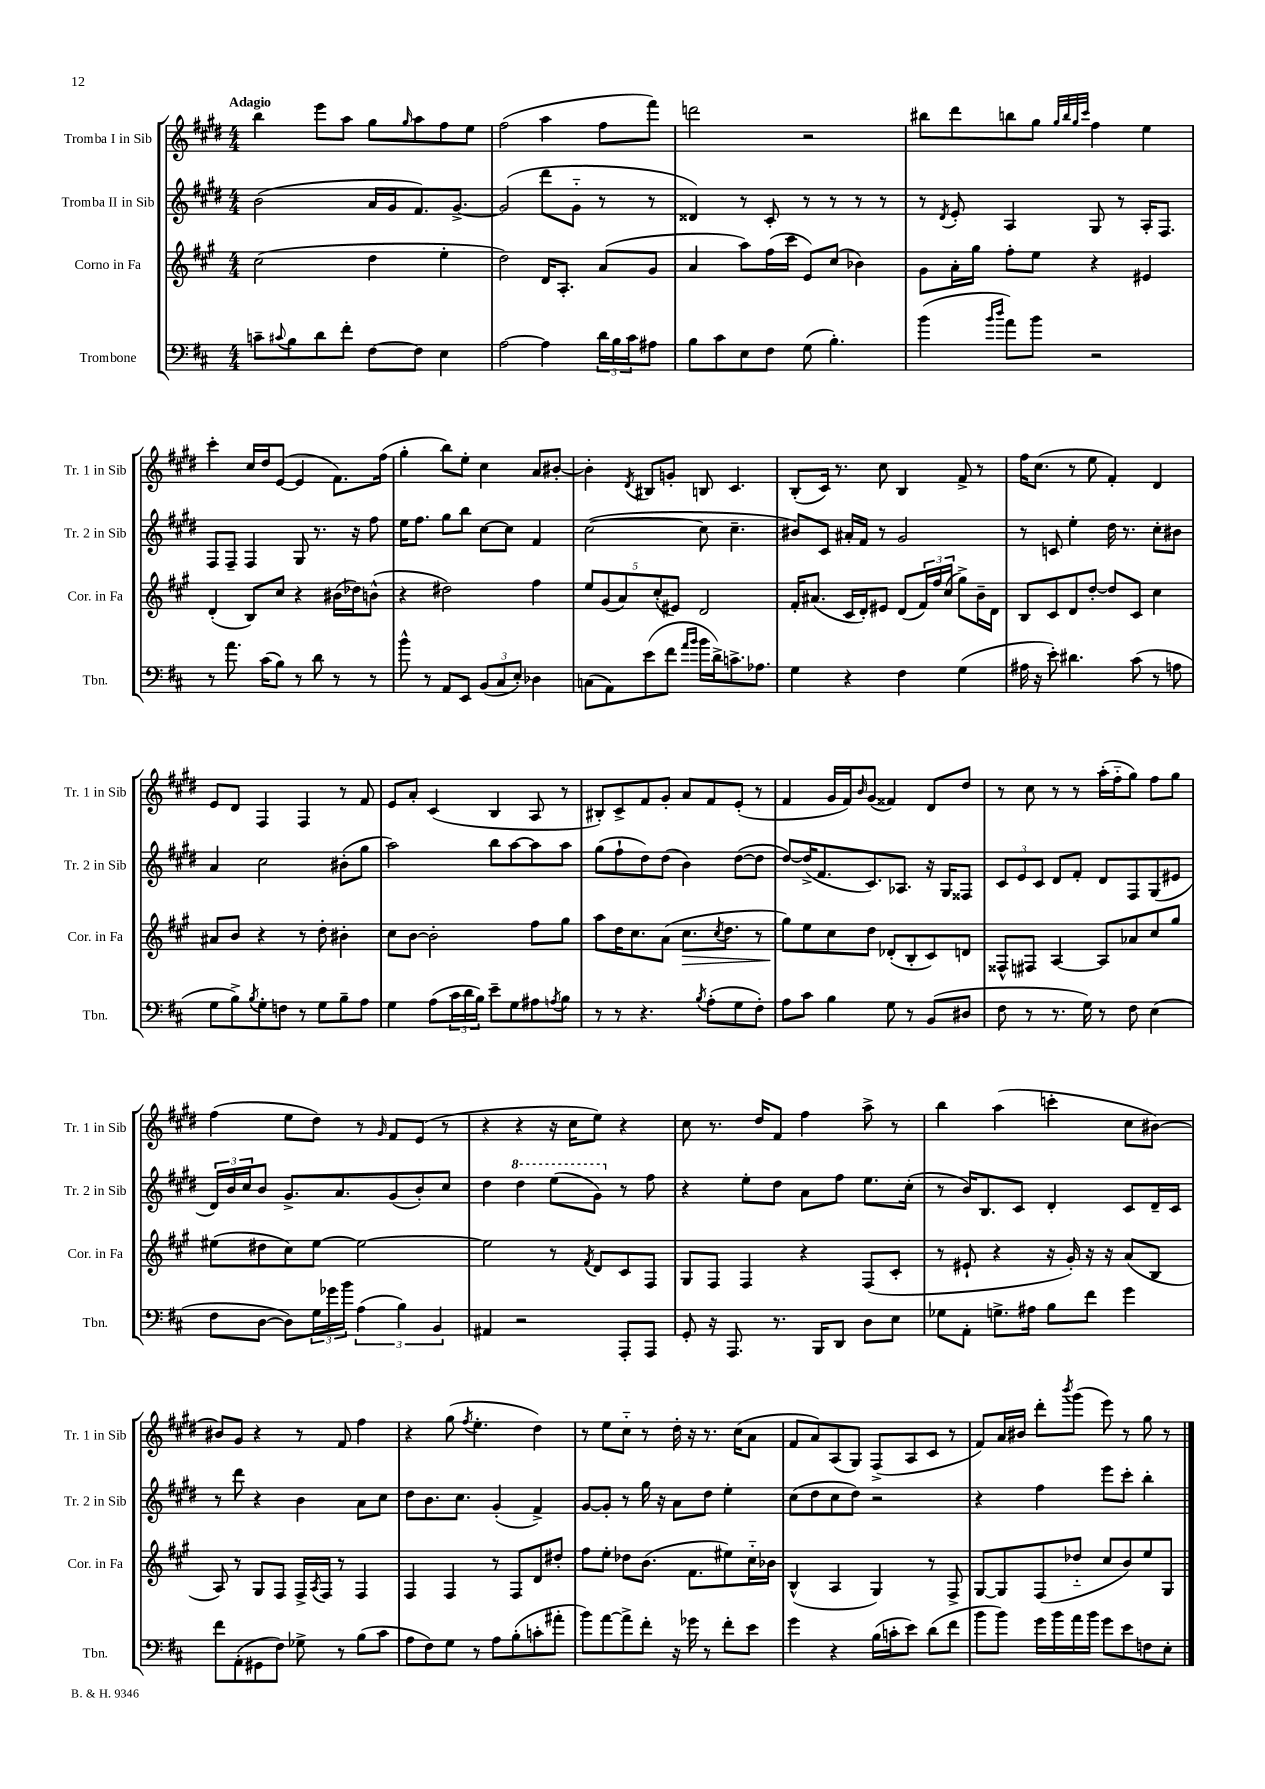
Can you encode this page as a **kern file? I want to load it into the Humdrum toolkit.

**kern	**kern	**dynam	**kern	**kern
*part4	*part3	*part3	*part2	*part1
*staff4	*staff3	*staff3	*staff2	*staff1
*I"Trombone	*I"Corno in Fa	*	*I"Tromba II in Sib	*I"Tromba I in Sib
*I'Tbn.	*I'Cor. in Fa	*	*I'Tr. 2 in Sib	*I'Tr. 1 in Sib
*clefF4	*clefG2	*	*clefG2	*clefG2
*k[f#c#]	*k[f#c#g#]	*	*k[f#c#g#d#]	*k[f#c#g#d#]
*M4/4	*M4/4	*	*M4/4	*M4/4
=1	=1	=1	=1	=1
!	!	!	!	!LO:TX:a:B:t=Adagio
8cn~\L	(2cc#\	.	(2b\	4bb\
8qqc#X/	.	.	.	.
8B\	.	.	.	.
8d\	.	.	.	8eee\L
8f#'\J	.	.	.	8aa\J
[8F#\L	4dd\	.	16a/LL	8gg#\L
.	.	.	16g#/J	.
.	.	.	.	16qqgg#/
8F#\J]	.	.	8.f#/)	8aa\
4E\	4ee'\	.	.	8ff#\
.	.	.	[8.g#^/J	.
.	.	.	.	8ee\J
=2	=2	=2	=2	=2
[2A\	2dd\)	.	(2g#/]	(2ff#\
4A\]	16d/KL	.	8ddd#\L	4aa\
.	8.A'/J	.	.	.
.	.	.	8g#\J	.
24d\LL	(8a/L	.	8r	8ff#\L
24B\	.	.	.	.
24c#\J	.	.	.	.
8A#X\J	8g#/J	.	8r	8fff#\J)
=3	=3	=3	=3	=3
8B\L	4a/	.	4d##X/)	2dddn\
8c#\	.	.	.	.
8E\	8aa\L)	.	8r	.
8F#\J	(16ff#\L	.	8c#'/	.
.	16ccc#\JJ	.	.	.
(8G\	8e/L)	.	8r	2r
4.B'\)	(8cc#/J	.	8r	.
.	4b-X\)	.	8r	.
.	.	.	8r	.
=4	=4	=4	=4	=4
(4b\	8g#\L	.	8r	8bb#X\L
.	.	.	8qd#/	.
.	16a'\L	.	8e'/	8ddd#\
.	16gg#\JJ	.	.	.
16qqb/LL	.	.	.	.
16qqdd/JJ	.	.	.	.
8a\L)	8ff#'\L	.	4A/	8bbn\
8b\J	8ee\J	.	.	8gg#\J
.	.	.	.	32qqgg#/LLL
.	.	.	.	32qqbb/
.	.	.	.	32qqgg#/
.	.	.	.	32qqccc#/JJJ
2r	4r	.	8G#/	4ff#\
.	.	.	8r	.
.	4e#X/	.	16A'/KL	4ee\
.	.	.	8.F#/J	.
!!LO:LB:g=z
=5	=5	=5	=5	=5
8r	(4d'/	.	8F#/L	4ccc#'\
8.a\	.	.	8F#~/J	.
.	8B/L)	.	4F#/	16cc#/LL
(16c#\KL	.	.	.	16dd#/J
8B\J)	8cc#/J	.	.	([8e/J
8r	4r	.	8G#/	4e/]
8d\	.	.	8.r	.
8r	(16b#X\LL	.	.	8.f#\L)
.	16dd-X\J)	.	16r	.
8r	(8bn^^\J	.	8ff#\	.
.	.	.	.	(16ff#\Jk
=6	=6	=6	=6	=6
8b^^\	4r	.	16ee\KL	4gg#'\
.	.	.	8.ff#\J	.
8r	.	.	.	.
8AA/L	2dd#X\)	.	8gg#\L	8bb\L)
8EE/J	.	.	8bb\J	8ee'\J
(12BB/L	.	.	[8cc#\L	4cc#\
12C#/	.	.	.	.
.	.	.	8cc#\J]	.
12E'/J)	.	.	.	.
4D-X\	4ff#\	.	4f#/	8a/L
.	.	.	.	[8b#X'/J
=7	=7	=7	=7	=7
(8Cn\L	10ee/L	.	([2cc#\	4b#'\]
.	(10g#/	.	.	.
8AA\)	.	.	.	.
.	10a/)	.	.	.
.	.	.	.	8qd#/
(8e\	.	.	.	8B#X/L
.	(10cc#'/	.	.	.
8f#\J	.	.	.	8gn'/J
.	10e#X/J)	.	.	.
16qqa/LL	.	.	.	.
16qqb/JJ	.	.	.	.
16b\LL	2d/	.	8cc#\]	8Bn/
16d^\J)	.	.	.	.
8.cn^\	.	.	4.cc#~\	4.c#/
8.A-X\J	.	.	.	.
=8	=8	=8	=8	=8
4G\	16f#'/KL	.	8b#X/L)	(8B'/L
.	(8.a#X/J	.	.	.
.	.	.	8c#/J	16c#/Jk)
.	.	.	.	8.r
4r	16c#/LL	.	16a#X'/LL	.
.	16d'/J)	.	16f#/JJ	.
.	8e#X/J	.	8r	8cc#\
4F#\	(8d/L	.	2g#/	4B/
.	24f#/L)	.	.	.
.	24ff#/	.	.	.
.	(24cc#/JJ	.	.	.
(4G\	8gg#^\L)	.	.	8f#^/
.	16b~\L	.	.	8r
.	16d\JJ	.	.	.
=9	=9	=9	=9	=9
16A#X\	8B/L	.	8r	16ff#\KL
16r	.	.	.	(8.cc#\J
8e'\)	8c#/	.	8cn/	.
4.d#X\	8d/	.	4ee'\	8r
.	[8dd'/J	.	.	8ee\
.	8dd/L]	.	16dd#\	4f#'/)
.	.	.	8.r	.
(8c#\	8c#/J	.	.	.
8r	4cc#\	.	8cc#'\L	4d#/
8An\	.	.	8b#X\J	.
!!LO:LB:g=z
=10	=10	=10	=10	=10
8G\L	8a#X/L	.	4a/	8e/L
8B^\)	8b/J	.	.	8d#/J
8qB/	.	.	.	.
8G'\	4r	.	2cc#\	4F#/
8Fn\J	.	.	.	.
8r	8r	.	.	4F#/
8G\L	8dd'\	.	.	.
8B~\	4b#X'\	.	(8b#X'\L	8r
8A\J	.	.	8gg#\J	8f#/
=11	=11	=11	=11	=11
4G\	8cc#\L	.	2aa\)	8e/L
.	[8b\J	.	.	8a'/J
(8A\L	2b'\]	.	.	(4c#/
24c#\L	.	.	.	.
24d\	.	.	.	.
24B\JJ)	.	.	.	.
8e~\L	.	.	8bb\L	4B/
8G\	.	.	[8aa\	.
8A#X\	8ff#\L	.	8aa\]	8A/
8qAn/	.	.	.	.
8B\J	8gg#\J	.	8aa\J	8r
=12	=12	=12	=12	=12
8r	8aa\L	.	(8gg#\L	8B#X'/L)
8r	16dd\K	.	8ff#`\	8c#^/
.	8.cc#\	.	.	.
4.r	.	.	8dd#\)	8f#/
.	(8a\J	.	(8dd#\J	8g#'/J
!	!	!LO:HP:b	!	!
.	8.cc#\L	>	4b\)	8a/L
8qB/	.	.	.	.
(8A'\L	.	.	.	8f#/
.	8qcc#/	.	.	.
.	8.dd\J	.	.	.
8G\	.	.	([8dd#\L	(8e'/J
8F#'\J)	8r	.	8dd#\J]	8r
=13	=13	=13	=13	=13
8A\L	8gg#\L)	.	[8dd#/L)	4f#/
8c#\J	8ee\	]	(16dd#^/K]	.
.	.	.	8.f#/	.
4B\	8cc#\	.	.	16g#/LL
.	.	.	.	16f#/J)
.	.	.	.	16qqb/
.	8dd\J	.	8.c#/)	(8g#/J
8G\	(8d-X'/L	.	.	4f##X/)
.	.	.	8.A-X/J	.
8r	8B'/	.	.	.
(8BB/L	8c#/)	.	16r	8d#/L
.	.	.	16G#/KL	.
8D#X/J	8dn/J	.	8F##X/J	8dd#/J
=14	=14	=14	=14	=14
8F#\	8F##X^^/L	.	12c#/L	8r
.	.	.	12e/	.
8r	8F#X/J	.	.	8cc#\
.	.	.	12c#/J	.
8.r	[4A/	.	8d#/L	8r
.	.	.	8f#'/J	8r
16G\)	.	.	.	.
8r	8A/L]	.	8d#/L	(16aa'\LL
.	.	.	.	16ff#\J
8F#\	8a-X/	.	8F#/	8gg#\J)
(4E\	8cc#/	.	(8G#/	8ff#\L
.	8gg#/J	.	8e#X/J	8gg#\J
!!LO:LB:g=z
=15	=15	=15	=15	=15
8F#\L	(8ee#X\L	.	24d#/LL)	(4ff#\
.	.	.	24b/	.
.	.	.	24cc#/J	.
[8D\J	8dd#X\	.	8b/J	.
8D\L])	8cc#\)	.	8.g#^/L	8ee\L
24G\L	[8ee#\J	.	.	8dd#\J)
24g-X\	.	.	.	.
.	.	.	8.a/	.
24b\JJ	.	.	.	.
(6A\	2ee#\_	.	.	8r
.	.	.	.	16qqg#/
.	.	.	(8g#/	8f#/L
6B\)	.	.	.	.
.	.	.	8b'/)	(8e/J
6BB/	.	.	.	.
.	.	.	8cc#/J	8r
=16	=16	=16	=16	=16
4AA#X/	2ee#\]	.	4dd#\	4r
*	*	*	*8va	*
2r	.	.	4ddd#\	4r
.	8r	.	(8eee\L	16r
.	.	.	.	16cc#\KL
.	8qf#/	.	.	.
.	8d/L	.	8gg#\J)	8ee\J)
*	*	*	*X8va	*
8AAA'/L	8c#/	.	8r	4r
8AAA/J	8F#/J	.	8ff#\	.
=17	=17	=17	=17	=17
8GG'/	8G#/L	.	4r	8cc#\
16r	8F#/J	.	.	8.r
8.AAA/	.	.	.	.
.	4F#/	.	8ee'\L	.
.	.	.	.	16dd#/KL
8.r	.	.	8dd#\J	8f#/J
.	4r	.	8a\L	4ff#\
16BBB/KL	.	.	.	.
8DD/J	.	.	8ff#\J	.
8D\L	(8F#/L	.	8.ee\L	8aa^\
8E\J	8c#'/J	.	.	8r
.	.	.	(16cc#'\Jk	.
=18	=18	=18	=18	=18
8G-X\L	8r	.	8r	4bb\
8AA'\J	8e#X`/	.	16b/KL)	.
.	.	.	8.B/	.
8.Gn^\L	4r	.	.	(4aa\
.	.	.	8c#/J	.
16A#X\Jk	.	.	.	.
8B\L	16r	.	4d#'/	4cccn'\
.	16g#'/)	.	.	.
8f#\J	16r	.	.	.
.	16r	.	.	.
4g\	(8a/L	.	8c#/L	8cc#\L
.	8B/J	.	16d#~/L	[8b#X\J)
.	.	.	16c#/JJ	.
!!LO:LB:g=z
=19	=19	=19	=19	=19
8f#\L	8A/)	.	8r	8b#X/L]
(8AA'\	8r	.	8ddd#\	8g#/J
8GG#X\	8G#/L	.	4r	4r
8F#\J)	8F#/J	.	.	.
8G-X^\	16F#^/LL	.	4b\	8r
.	8qA/	.	.	.
.	16F#/JJ	.	.	.
8r	8r	.	.	8f#/
(8B\L	4F#/	.	8a\L	4ff#\
8c#\J	.	.	8cc#\J	.
=20	=20	=20	=20	=20
8A\L	4F#/	.	8dd#\L	4r
8F#\)	.	.	8.b\	.
8G\J	4F#/	.	.	(8gg#\
.	.	.	8.cc#\J	.
.	.	.	.	8qff#/
8r	.	.	.	4.ee'\
8A\L	8r	.	(4g#'/	.
(8B'\	8F#/L	.	.	.
8cn'\	8d/	.	4f#^/)	4dd#\)
8a#X'\J	8dd#X'/J	.	.	.
=21	=21	=21	=21	=21
8b\L)	8ff#\L	.	[8g#/L	8r
[8a\	8ee'\J	.	8g#'/J]	8ee\L
8a^\]	8dd-X\L	.	8r	8cc#\J
8f#'\J	(8.b\J	.	16gg#\	8r
.	.	.	16r	.
16r	.	.	8a\L	16dd#'\
16g-X\	8.f#\L	.	.	16r
8r	.	.	8dd#\J	8.r
8f#'\L	8ee#X\)	.	4ee'\	.
.	.	.	.	(16cc#\KL
8e\J	16cc#\L	.	.	8a\J
.	16b-X\JJ	.	.	.
=22	=22	=22	=22	=22
4g\	(4B^^/	.	(8cc#\L	8f#/L
.	.	.	8dd#\	8a/)
4r	4A/	.	8cc#\	(8A/
.	.	.	8dd#\J)	8G#/J)
(16B\LL	4G#/)	.	2r	(8F#^/L
16cn'\J	.	.	.	.
8e\J)	.	.	.	8A/
(8d\L	8r	.	.	8c#/J
8f#\J	8F#^/	.	.	8r
=23	=23	=23	=23	=23
8b\L	[8G#/L	.	4r	8f#/L)
8b\J)	8G#/]	.	.	16a/L
.	.	.	.	16b#X/JJ
16g\LL	(8F#/	.	4ff#\	8ddd#'\L
16b\	.	.	.	.
.	.	.	.	8qbbb/
16a\	8dd-X/J	.	.	(8ggg#\J
16b\JJ	.	.	.	.
8g\L	8cc#/L	.	8eee\L	8eee\)
8e\	8b/)	.	8ccc#'\J	8r
8Fn\	8ee/	.	4bb'\	8gg#\
8E'\J	8G#/J	.	.	8r
==	==	==	==	==
*-	*-	*-	*-	*-
